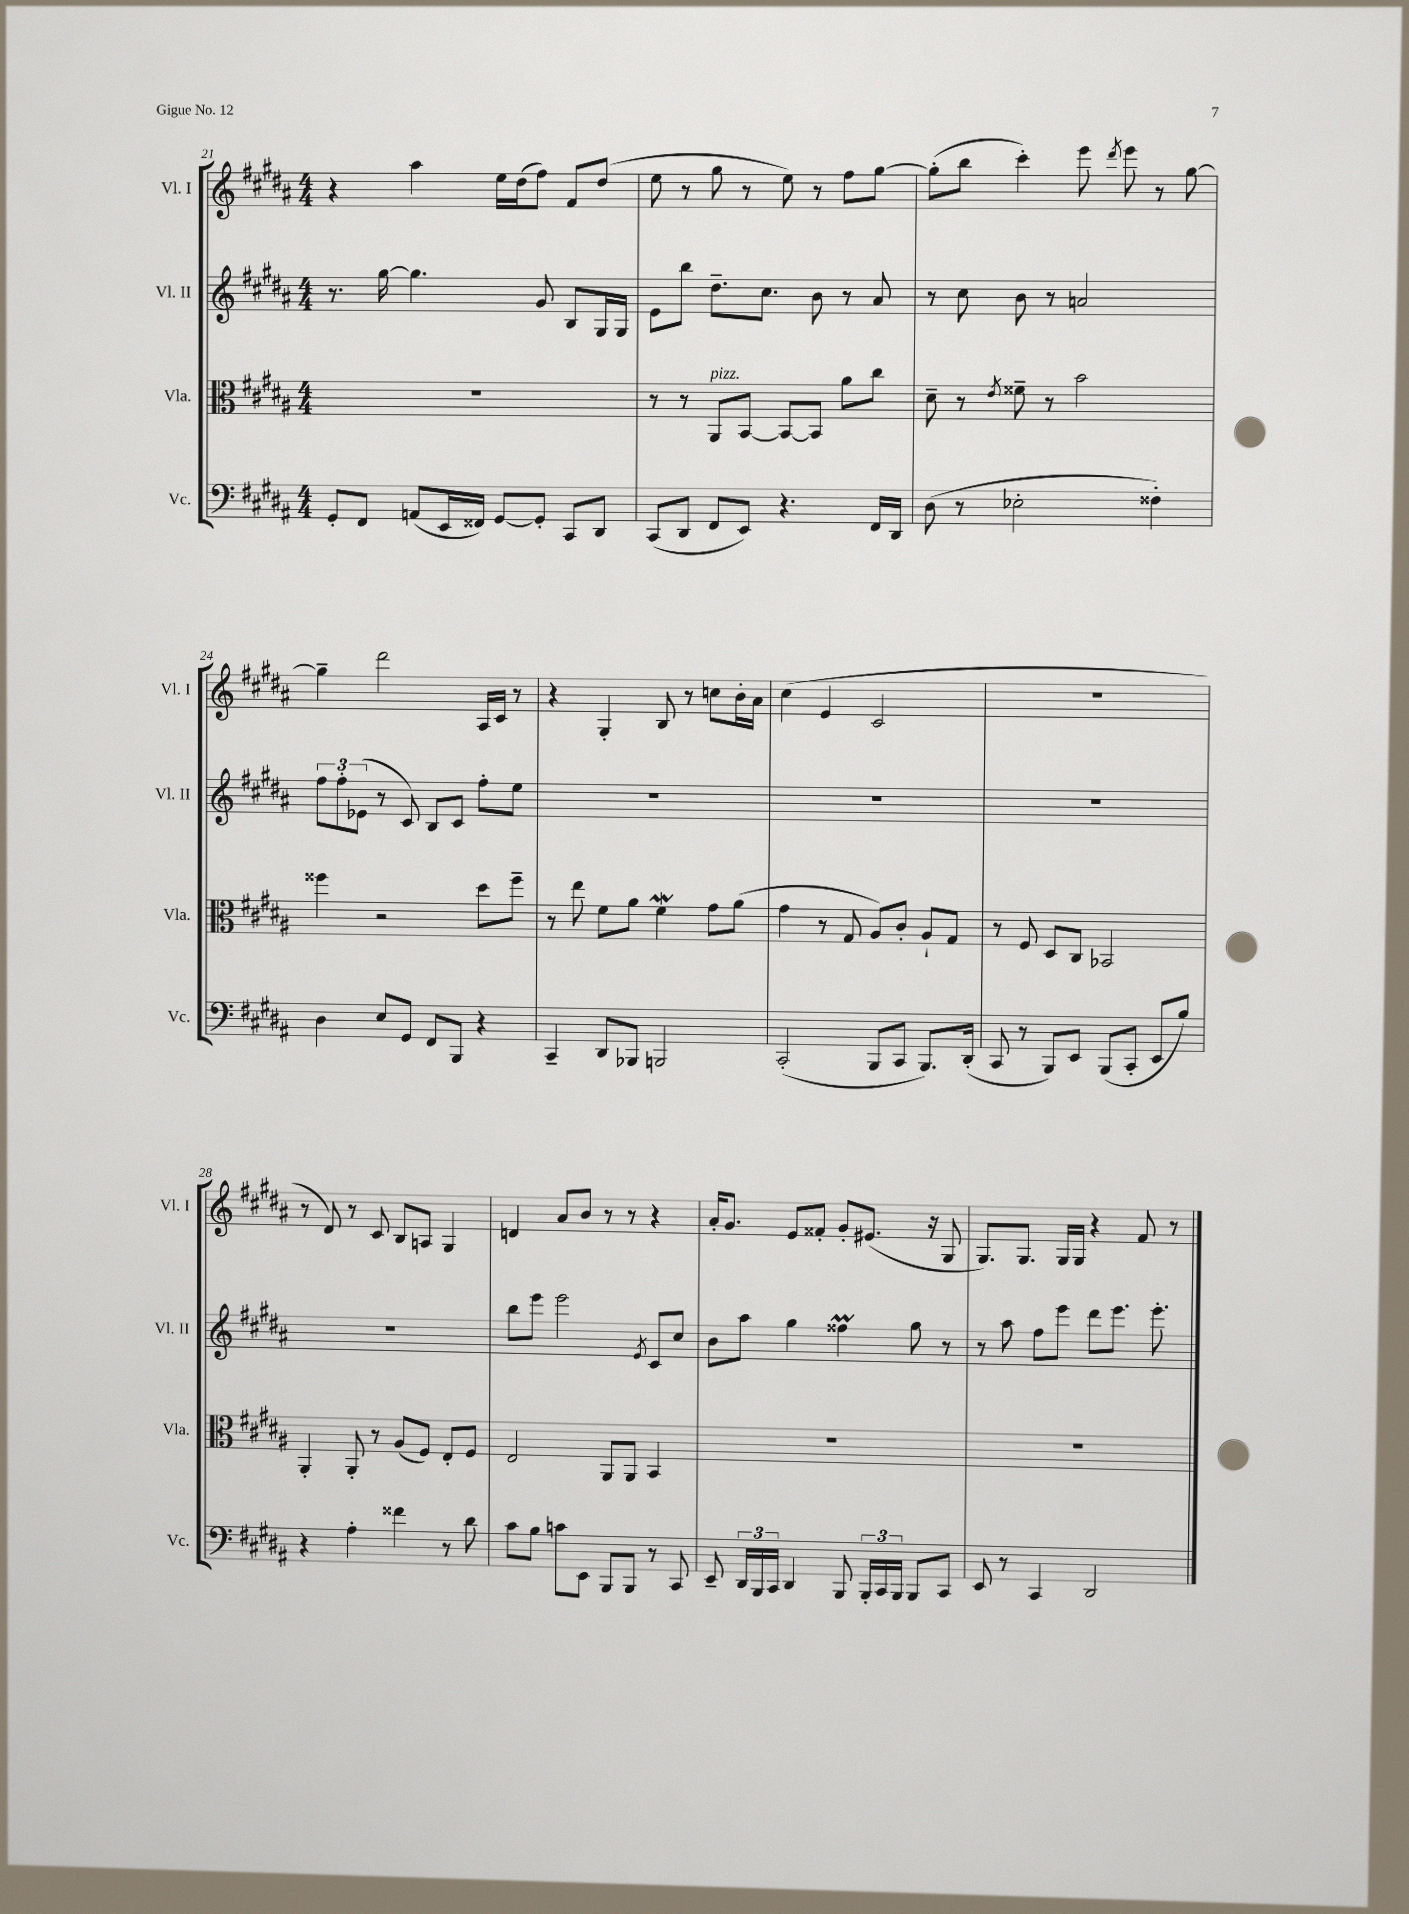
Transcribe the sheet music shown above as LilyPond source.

<<
\new StaffGroup <<
\new Staff = "s0" \with { instrumentName = "Vl. I" shortInstrumentName = "Vl. I" } {
    \clef treble \key b \major \numericTimeSignature \time 4/4
    \autoBeamOff r4 ais''4 e''16[ dis''16( fis''8]) fis'8[ dis''8]( |
    e''8 r8 gis''8 r8 e''8) r8 fis''8[ gis''8]~ |
    gis''8[-.( b''8] cis'''4-.) e'''8 \acciaccatura { dis'''8 } e'''8 r8 gis''8~ |
    gis''4-- dis'''2 ais16[ cis'16] r8 |
    r4 gis4-. b8 r8 c''8[ b'16-. ais'16] |
    cis''4( e'4 cis'2 |
    R1 |
    r8 dis'8) r8 cis'8 b8[ a8] gis4 |
    d'4 ais'8[ b'8] r8 r8 r4 |
    ais'16[-. gis'8.] e'8[ fisis'8]-. gis'8[-. eis'8.]( r16 gis8 |
    gis8.[) gis8.] gis16[ gis16] r4 fis'8 r8 \bar "|." |
}
\new Staff = "s1" \with { instrumentName = "Vl. II" shortInstrumentName = "Vl. II" } {
    \clef treble \key b \major \numericTimeSignature \time 4/4
    \autoBeamOff r8. gis''16~ gis''4. gis'8 b8[ gis16 gis16] |
    e'8[ b''8] dis''8.[-- cis''8.] b'8 r8 ais'8 |
    r8 cis''8 b'8 r8 a'2 |
    \tuplet 3/2 { fis''8[ fis''8-. ees'8]( } r8 cis'8) b8[ cis'8] fis''8[-. e''8] |
    R1 |
    R1 |
    R1 |
    R1 |
    b''8[ e'''8] e'''2 \acciaccatura { e'8 } cis'8[ cis''8] |
    b'8[ ais''8] gis''4 fisis''4\prall gis''8 r8 |
    r8 ais''8 fis''8[ e'''8] dis'''8[ e'''8.] e'''8.-. \bar "|." |
}
\new Staff = "s2" \with { instrumentName = "Vla." shortInstrumentName = "Vla." } {
    \clef alto \key b \major \numericTimeSignature \time 4/4
    \autoBeamOff R1 |
    r8 r8 ais,8[^\markup { \italic "pizz." } b,8]~ b,8[~ b,8] ais'8[ cis''8] |
    dis'8-- r8 \acciaccatura { e'8 } fisis'8-- r8 b'2 |
    fisis''4 r2 dis''8[ fisis''8]-- |
    r8 e''8 fis'8[ ais'8] fis'4\mordent gis'8[ ais'8]( |
    gis'4 r8 gis8 ais8[) cis'8]-. ais8[-! gis8] |
    r8 fis8 dis8[ cis8] bes,2 |
    ais,4-. ais,8-. r8 ais8[( fis8]) e8[-. fis8] |
    e2 ais,8[ ais,8] b,4 |
    R1 |
    R1 \bar "|." |
}
\new Staff = "s3" \with { instrumentName = "Vc." shortInstrumentName = "Vc." } {
    \clef bass \key b \major \numericTimeSignature \time 4/4
    \autoBeamOff gis,8[-. fis,8] a,8[( e,16 fisis,16]) gis,8[~ gis,8]-. cis,8[ dis,8] |
    cis,8[( dis,8] fis,8[ e,8]) r4. fis,16[ dis,16] |
    dis8( r8 ees2-. fisis4-.) |
    dis4 e8[ gis,8] fis,8[ b,,8] r4 |
    cis,4-- dis,8[ bes,,8] b,,2 |
    cis,2-.( b,,8[ cis,8] b,,8.[) dis,16]-.( |
    cis,8 r8 b,,8[) e,8] b,,8[( cis,8]-. e,8[ b8]) |
    r4 ais4-. fisis'4 r8 dis'8 |
    cis'8[ b8] c'8[ e,8] b,,8[ b,,8] r8 cis,8 |
    e,8-- \tuplet 3/2 { dis,16[ b,,16 cis,16] } dis,4 b,,8 \tuplet 3/2 { b,,16[-. cis,16 b,,16] } b,,8[ cis,8] |
    e,8 r8 cis,4 dis,2 \bar "|." |
}
>>
>>
\layout { \context { \Score currentBarNumber = #21 } }
